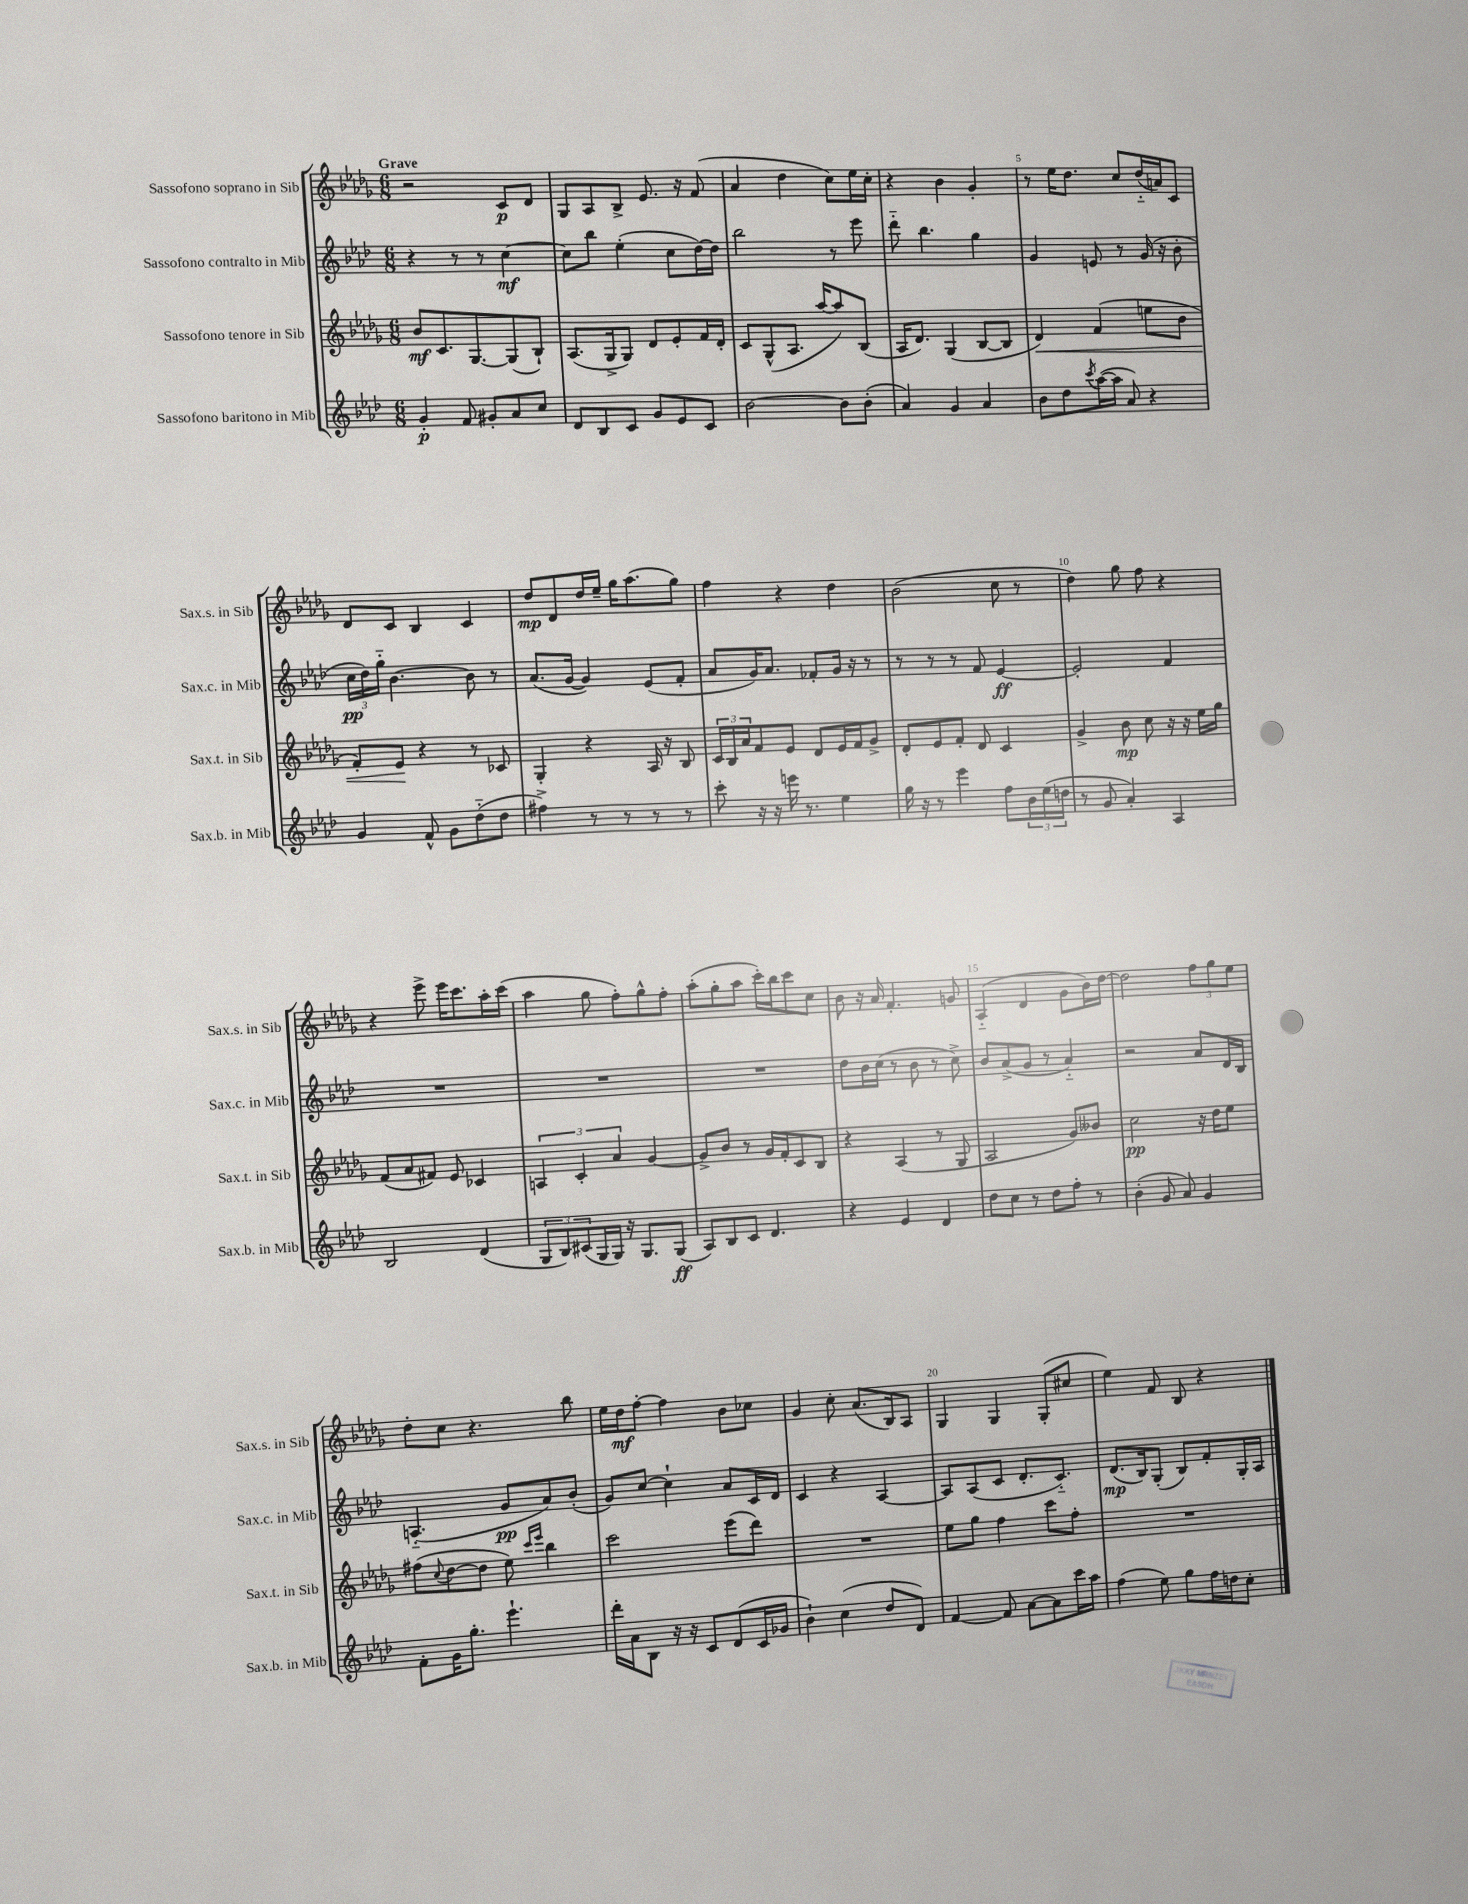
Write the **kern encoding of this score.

**kern	**kern	**kern	**kern
*staff4	*staff3	*staff2	*staff1
*clefG2	*clefG2	*clefG2	*clefG2
*k[b-e-a-d-]	*k[b-e-a-d-g-]	*k[b-e-a-d-]	*k[b-e-a-d-g-]
*M6/8	*M6/8	*M6/8	*M6/8
4g'	8b-	4r	2r
.	8.c	.	.
8f	.	8r	.
.	[8.G-	.	.
8g#'	.	8r	.
8a-	(8G-]	[4cc	8c
8cc	8B-`)	.	8d-
=	=	=	=
8d-	(8.A-	8cc]	8G-
8B-	.	8bb-	8A-
.	16G-^	.	.
8c	8G-)	(4ee-'	8B-^
8g	8d-	.	8.e-
8e-	8e-'	8cc	.
.	.	.	16r
8c	16f	[16dd-)	(8f
.	16d-'	16dd-]	.
=	=	=	=
[2b-	8c	2bb-	4a-
.	(8G-^^	.	.
.	8.A-	.	4dd-
.	[16aa-	.	.
8b-]	8aa-])	8r	8cc)
(8b-'	(8B-	8eee-	16ee-
.	.	.	16cc'
=	=	=	=
4a-)	16A-	8ddd-'~	4r
.	8.d-)	.	.
.	.	4.bb-	.
4g	(4G-	.	4b-
4a-	[8B-	4gg	4g-'
.	8B-]	.	.
=	=	=	=
8b-	4d-)	4g	8r
8dd-	.	.	16ee-
.	.	.	8.dd-
8qccc	.	.	.
([16aa-	(4f	8e	.
16aa-]	.	.	.
8a-)	.	8r	8cc
4r	8ee	(16g	(16dd-'~
.	.	16r	16a)
.	8b-	8b-'	8c
=	=	=	=
4g	8f')	24cc	8d-
.	.	24dd-)	.
.	.	24gg'~	.
.	8e-	[4.b-	8c
8f^^	4r	.	4B-
8g	.	.	.
(8dd-'~	8r	8b-]	4c
8dd-	8c-	8r	.
=	=	=	=
4ff#^)	4G-'	(8.a-	8dd-
.	.	.	8d-
.	.	[16g	.
8r	4r	4g])	16dd-
.	.	.	16ee-~
8r	.	.	16gg-
.	.	.	(8.aa-
8r	16A-	(8e-	.
.	16r	.	.
8r	8B-	8f'	8gg-)
=	=	=	=
8ccc'	24c	8a-	4ff
.	24B-	.	.
.	24a-	.	.
16r	8f	16g)	.
16r	.	8.a-	.
16eee	8e-	.	4r
8.r	.	.	.
.	8d-	8f-'	.
4ee-	16e-	16g	4dd-
.	16f	16r	.
.	8g-^	8r	.
=	=	=	=
16gg	8d-'	8r	(2b-
16r	.	.	.
8r	8e-	8r	.
4eee-	8f'	8r	.
.	8d-	8f	.
8ff	4c	[4e-	8cc
24b-	.	.	8r
(24ee-	.	.	.
24dd	.	.	.
=	=	=	=
8r	4g-^	2e-']	4dd-)
8g	.	.	.
4a-')	8b-	.	8gg-
.	8cc	.	8ff
4A-	16r	4f	4r
.	16r	.	.
.	16ee-	.	.
.	16gg-	.	.
=	=	=	=
2B-	(8f	2.r	4r
.	8a-	.	.
.	8f#)	.	8eee-^
.	8e-	.	16eee-
.	.	.	8.ccc
(4d-	4c-	.	.
.	.	.	16aa-'
.	.	.	(16ccc
=	=	=	=
12G	6A	2.r	4aa-
12B-)	.	.	.
(12c#	6c'	.	.
16G	.	.	8gg-
16G)	.	.	.
.	6a-	.	.
16r	.	.	8ff')
8.G	.	.	.
.	[4g-	.	8gg-^^
(8G	.	.	8ff'
=	=	=	=
8A-)	8g-^]	2.r	(8aa-'
8B-	8b-	.	8gg-'
8c	8r	.	8aa-
4.d-	16g-	.	16ccc')
.	16f'	.	16bb-
.	8c	.	8ccc
.	8B-	.	8cc
=	=	=	=
4r	4r	8dd-	8b-
.	.	16b-	16r
.	.	(16cc	16a-
4e-	(4A-	8r	4.f'
.	.	8b-	.
4d-	8r	8r	.
.	8G-	8cc^)	8g
=	=	=	=
8dd-	2A-	8b-	(4A-'~
8cc	.	(8a-^	.
8r	.	8g	4d-
8dd-	.	8r	.
8ff'	8g-)	4a-'~)	8g-
8r	8b--	.	16b-)
.	.	.	[16dd-
=	=	=	=
(4b-'	2cc	2r	2dd-]
8g	.	.	.
8a-)	.	.	.
4g	16r	8a-	12ff
.	16dd-	.	.
.	.	.	12gg-
.	8ee-	16d-	.
.	.	.	12ee-
.	.	16B-	.
=	=	=	=
8f'	(8ff#	(4.A'~	8dd-'
.	8qqcc	.	.
16g	[8dd-	.	8cc
8.gg'	.	.	.
.	8dd-]	.	4.r
4.eee-`	8ee-)	8g	.
.	16qqccc	.	.
.	16qqeee-	.	.
.	4bb-	8a-)	.
.	.	(8b-'	8bb-
=	=	=	=
16ddd-'	2ccc	8g)	16ee-
16a-	.	.	16dd-
8B-	.	[8cc	[8ff'
16r	.	4cc`]	4ff]
16r	.	.	.
8c	.	.	.
(8d-	(8eee-	8a-	8b-
16c	8ddd-)	16c	8cc-
16g-	.	16d-	.
=	=	=	=
4b-`)	2.r	4c	4g-
(4cc	.	4r	8cc'
.	.	.	(8.a-
8dd-	.	[4A-	.
.	.	.	16B-)
8d-)	.	.	8A-
=	=	=	=
[4f	8ee-	8A-]	4G-
.	8gg-	(8A-	.
8f]	4ff	8c	4G-
[8a-	.	8.d-'	.
8a-]	8ccc	.	(8G-'
.	.	8.c'~)	.
16ccc	8ff'	.	8cc#
16aa-	.	.	.
=	=	=	=
(4ff	2.r	(8.d-	4ee-)
.	.	16B-)	.
8ee-)	.	(8G'	8f
8gg	.	8B-)	8B-
16ff	.	8f'	4r
16dd	.	.	.
8cc'	.	16G'	.
.	.	16A-	.
==	==	==	==
*-	*-	*-	*-
